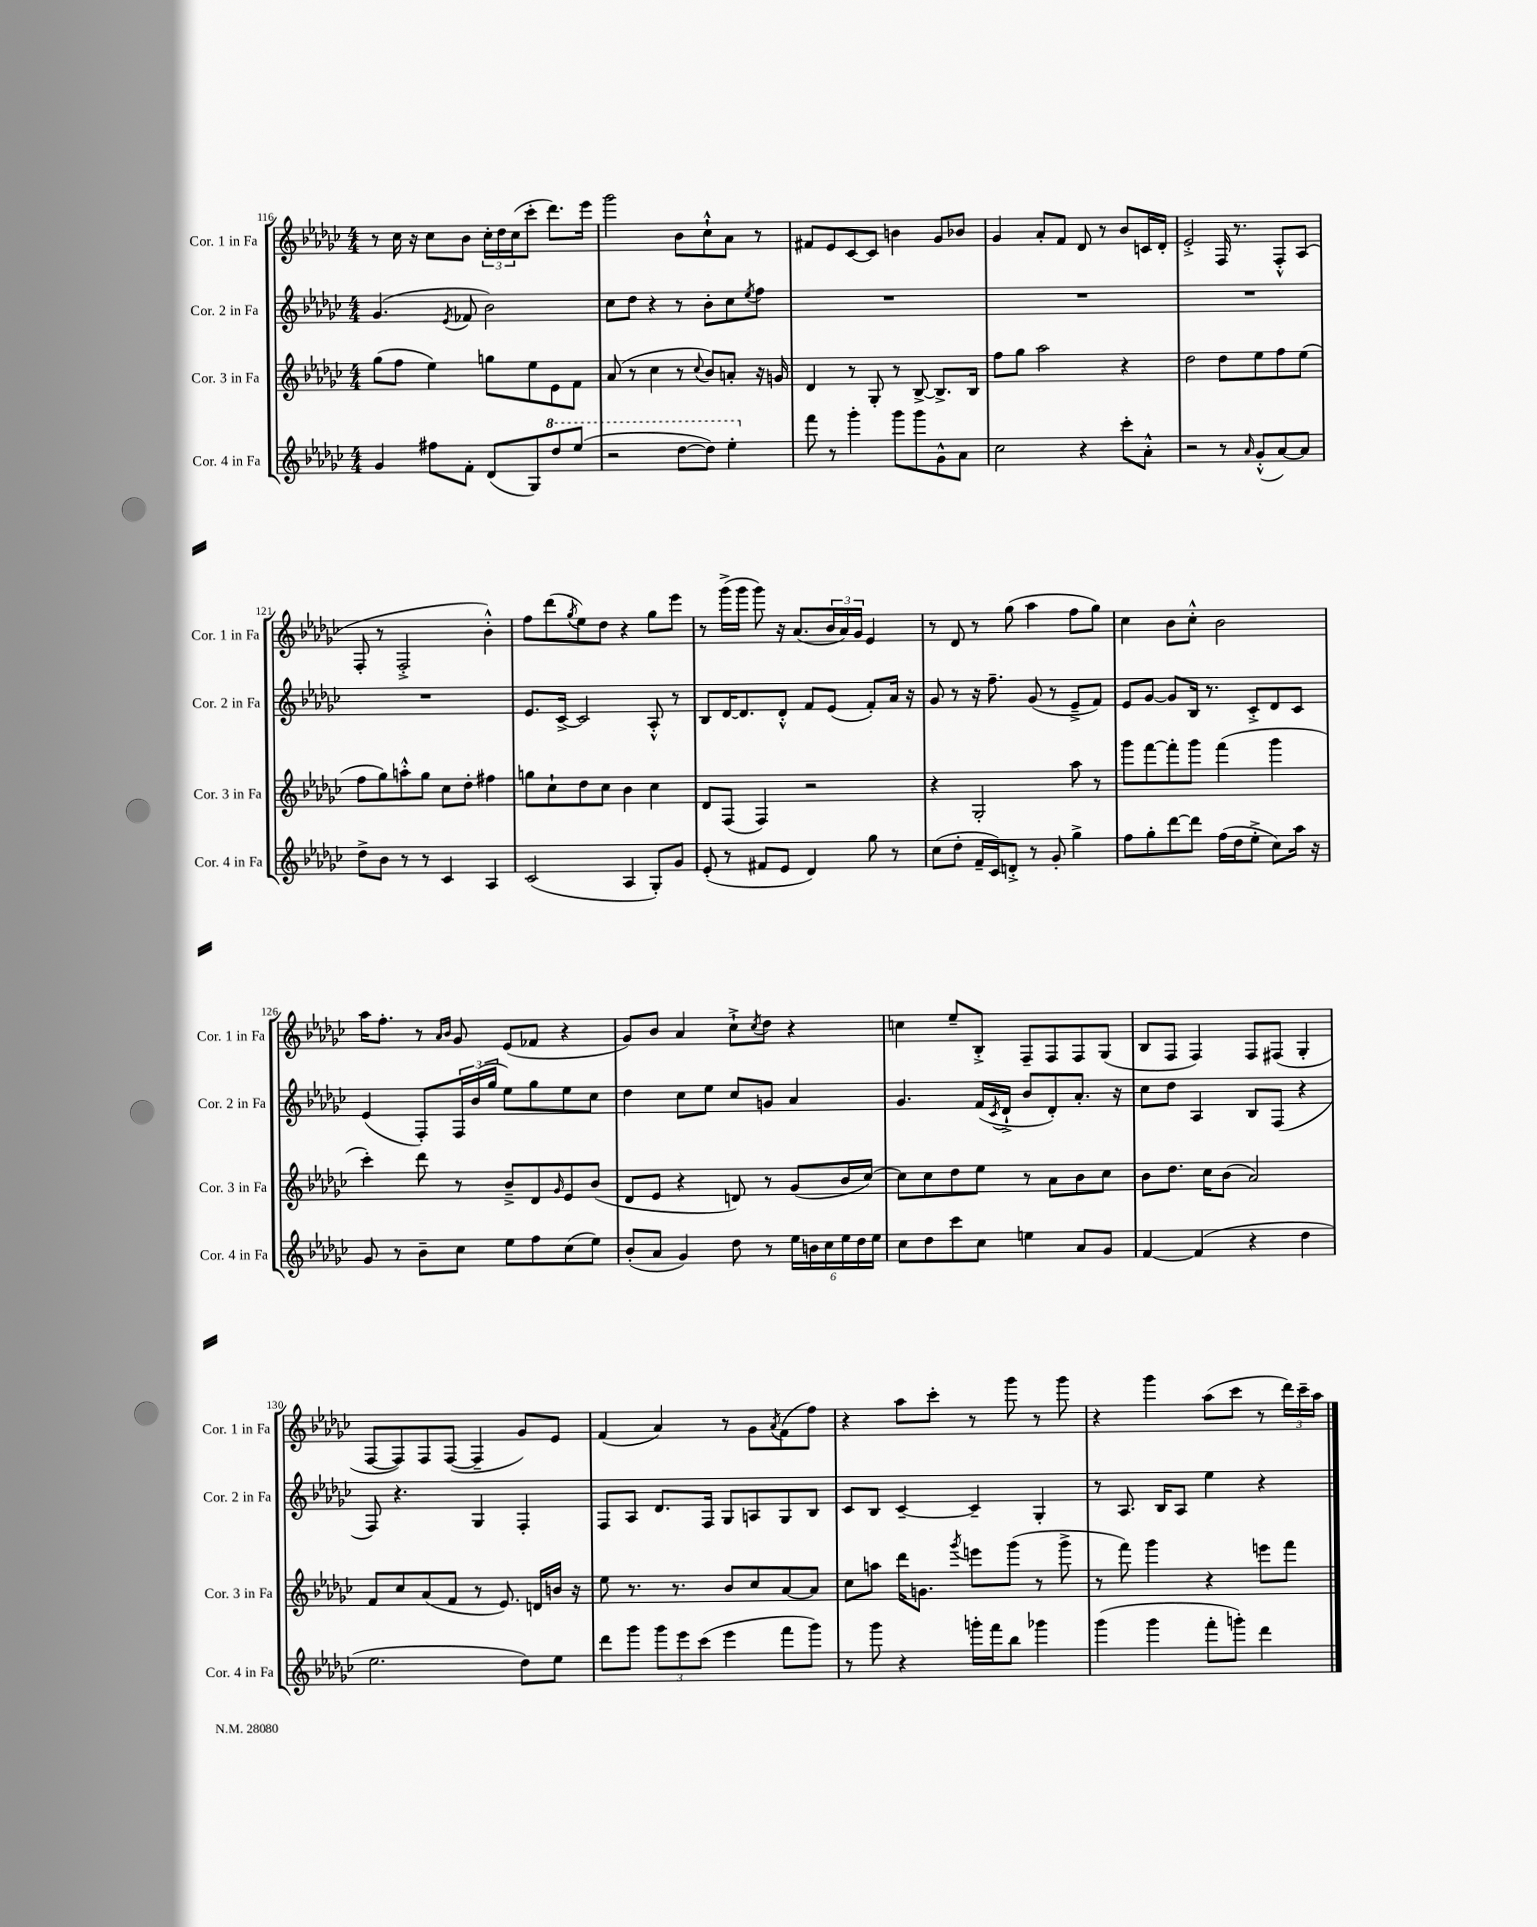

**kern	**kern	**kern	**kern
*part4	*part3	*part2	*part1
*staff4	*staff3	*staff2	*staff1
*I"Cor. 4 in Fa	*I"Cor. 3 in Fa	*I"Cor. 2 in Fa	*I"Cor. 1 in Fa
*I'Cor. 4 in Fa	*I'Cor. 3 in Fa	*I'Cor. 2 in Fa	*I'Cor. 1 in Fa
*clefG2	*clefG2	*clefG2	*clefG2
*k[b-e-a-d-g-c-]	*k[b-e-a-d-g-c-]	*k[b-e-a-d-g-c-]	*k[b-e-a-d-g-c-]
*M4/4	*M4/4	*M4/4	*M4/4
=116	=116	=116	=116
4g-/	(8gg-\L	(4.g-/	8r
.	8ff\J	.	16cc-\
.	.	.	16r
8ff#X\L	4ee-\)	.	8cc-\L
.	.	8qe-/	.
8f'\J	.	8f-X/	8b-\J
(8d-/L	8ggn\L	2b-\)	24cc-'\LL
.	.	.	24dd-\
.	.	.	(24cc-\J
8G-/)	8ee-\	.	8ccc-'\J
*8va	*	*	*
8ddd-/	8e-\	.	8.ddd-\L)
(8eee-/J	8f\J	.	.
.	.	.	16eee-\Jk
=117	=117	=117	=117
2r	(8a-/	8cc-\L	2ggg-\
.	8r	8dd-\J	.
.	4cc-\	4r	.
[8ddd-\L	8r	8r	8b-\L
.	8qqcc-/	.	.
8ddd-\J])	8b-/L)	8b-'\L	8cc-`^^\
4eee-'\	8an'/J	8cc-\	8a-\J
.	.	8qee-/	.
.	16r	8ff\J	8r
.	16gn/	.	.
=118	=118	=118	=118
*X8va	*	*	*
8fff\	4d-/	1r	8f#X/L
8r	.	.	8e-/
4ggg-'\	8r	.	[8c-/
.	8G-'/	.	8c-/J]
8ggg-\L	8r	.	4bn\
8ggg-\	[8B-^/	.	.
8g-^^\	8.B-^/L]	.	8g-/L
8a-\J	.	.	8b-X/J
.	16B-/Jk	.	.
=119	=119	=119	=119
2cc-\	8ff\L	1r	4g-/
.	8gg-\J	.	.
.	2aa-\	.	8a-'/L
.	.	.	8f/J
4r	.	.	8d-/
.	.	.	8r
8ccc-'\L	4r	.	8b-/L
8a-'^^\J	.	.	16cn/L
.	.	.	16d-'/JJ
=120	=120	=120	=120
2r	2dd-\	1r	2e-'^/
8r	8dd-\L	.	16F/
.	.	.	8.r
16qqa-/	.	.	.
(8g-'^^/L	8ee-\	.	.
[8a-/)	8ff\	.	8F'^^/L
8a-/J]	(8ee-\J	.	(8A-/J
!!LO:LB:g=z
=121	=121	=121	=121
8dd-^\L	8ff\L	1r	8F'/
8b-\J	8gg-\)	.	8r
8r	8aan'^^\	.	2F'^/
8r	8gg-\J	.	.
4c-/	8cc-\L	.	.
.	8dd-'\J	.	.
4A-/	4ff#X\	.	4b-'^^\)
=122	=122	=122	=122
(2c-/	8ggn\L	8.e-/L	8ff\L
.	8cc-`\	.	(8ddd-\
.	.	[16c-^/Jk	.
.	.	.	8qgg-/
.	8dd-\	2c-/]	8ee-\)
.	8cc-\J	.	8dd-\J
4A-/	4b-\	.	4r
8G-'/L)	4cc-\	8A-'^^/	8gg-\L
8g-/J	.	8r	8eee-\J
=123	=123	=123	=123
(8e-'/	8d-/L	8B-/L	8r
8r	(8F/J	[16d-/K	(16ggg-^\LL
.	.	8.d-/]	16ggg-\JJ
8f#X/L	4F/)	.	8ggg-\)
8e-/J	.	8d-'^^/J	16r
.	.	.	(8.a-/L
4d-/)	2r	8f/L	.
.	.	(8e-/J	24b-/L
.	.	.	24a-/)
.	.	.	24g-/JJ
8gg-\	.	8f'/L)	4e-/
8r	.	16a-/Jk	.
.	.	16r	.
=124	=124	=124	=124
(8cc-\L	4r	8g-/	8r
8dd-'\J	.	8r	8d-/
16f~/LL	2G-'/	16r	8r
16c-/J)	.	8.ff~\	.
8dn'^/J	.	.	(8gg-\
8r	.	(8g-/	4aa-\
8g-'/	.	8r	.
4gg-^\	8aa-\	8e-~^/L	8ff\L
.	8r	8f/J)	8gg-\J)
=125	=125	=125	=125
8ff\L	8ggg-\L	8e-/L	4cc-\
8gg-'\	[8fff\	[8g-/J	.
[8ddd-\	8fff'\]	8g-/L]	8b-\L
8ddd-\J]	8ggg-\J	16B-/Jk	8cc-'^^\J
.	.	8.r	.
(16ff\LL	(4fff\	.	2b-\
16dd-\J	.	.	.
8ee-'^\J	.	8c-'^/L	.
8cc-\L)	4ggg-\	8d-/	.
16aa-\Jk	.	8c-/J	.
16r	.	.	.
!!LO:LB:g=z
=126	=126	=126	=126
8g-/	4ccc-'\)	(4e-/	16aa-\KL
.	.	.	8.ff'\J
8r	.	.	.
8b-~\L	8ddd-\	8F'/L)	8r
.	.	.	16qqa-/LL
.	.	.	16qqb-/JJ
8cc-\J	8r	24F/L	8g-/
.	.	(24b-/	.
.	.	24gg-/JJ	.
8ee-\L	8b-~^/L	8ee-\L)	(8e-/L
8ff\	8d-/	8gg-\	8f-X/J
.	16qqg-/	.	.
(8cc-\	8e-/	8ee-\	4r
8ee-\J)	(8b-/J	8cc-\J	.
=127	=127	=127	=127
(8b-'/L	8d-/L	4dd-\	8g-/L)
8a-/J	8e-/J	.	8b-/J
4g-/)	4r	8cc-\L	4a-/
.	.	8ee-\J	.
8dd-\	8dn/)	8cc-/L	8cc-`^\L
.	.	.	8qcc-/
8r	8r	8gn/J	8dd-\J
24ee-\LL	(8g-/L	4a-/	4r
24bn\	.	.	.
24cc-\	.	.	.
24ee-\	16b-/L	.	.
24dd-\	.	.	.
.	[16cc-/JJ)	.	.
24ee-\JJ	.	.	.
=128	=128	=128	=128
8cc-\L	8cc-\L]	4.g-/	4ccn\
8dd-\	8cc-\	.	.
8ccc-\	8dd-\	.	8ee-~/L
8cc-\J	8ee-\J	(16f/LL	8B-'^/J
.	.	8qc-/	.
.	.	16d-`^/JJ	.
4een\	8r	8b-/L	8F~/L
.	8a-\L	8d-'/)	8F/
8a-/L	8b-\	8.a-'/J	8F/
8g-/J	8cc-\J	.	(8G-/J
.	.	16r	.
=129	=129	=129	=129
[4f/	8b-\L	8cc-\L	8B-/L
.	8.dd-\J	8dd-\J	8F/J
(4f/]	.	4A-/	4F/)
.	16cc-\KL	.	.
.	(8b-\J	.	.
4r	2a-/)	8B-/L	8F/L
.	.	(8F/J	(8F#X/J
4dd-\	.	4r	4G-'/
!!LO:LB:g=z
=130	=130	=130	=130
2.ee-\	8f/L	8F/)	[8F/L
.	8cc-/	4.r	8F/])
.	(8a-/	.	8F/
.	8f/J	.	([8F/J
.	8r	4G-/	4F~/]
.	8.e-/)	.	.
8dd-\L)	.	4F'/	8g-/L)
.	16dn/LL	.	.
8ee-\J	16bn/JJ	.	8e-/J
.	16r	.	.
=131	=131	=131	=131
8ddd-\L	8ee-\	8F/L	(4f/
8ggg-\J	8.r	8A-/J	.
12ggg-\L	.	8.d-/L	4a-/)
.	8.r	.	.
12eee-\	.	.	.
(12ccc-\J	.	.	.
.	.	16F/Jk	.
4eee-\	8b-/L	8G-/L	8r
.	8cc-/	8An/	8g-\L
.	.	.	8qa-/
8fff\L	[8a-/	8G-/	(8f\
8ggg-\J)	8a-/J]	8B-/J	8ff\J)
=132	=132	=132	=132
8r	8cc-\L	8c-/L	4r
8ggg-\	8aan\J	8B-/J	.
4r	16ddd-\KL	[4c-~/	8aa-\L
.	8.gn\J	.	.
.	.	.	8ccc-'\J
.	8qggg-/	.	.
16gggn'\LL	8eeen\L	4c-~/]	8r
16fff\J	.	.	.
8bb-\J	(8ggg-\J	.	8ggg-\
4ggg-X\	8r	4G-'/	8r
.	8ggg-^\	.	8ggg-\
=133	=133	=133	=133
(4ggg-\	8r	8r	4r
.	8fff\)	8.A-/	.
4ggg-\	4ggg-\	.	4ggg-\
.	.	16B-/KL	.
.	.	8A-/J	.
8fff'\L	4r	4ee-\	(8aa-\L
8gggn'\J)	.	.	8ccc-\J
4ddd-\	8eeen\L	4r	8r
.	8fff\J	.	24ddd-\LL)
.	.	.	24ccc-~\
.	.	.	24aa-\JJ
==	==	==	==
*-	*-	*-	*-
